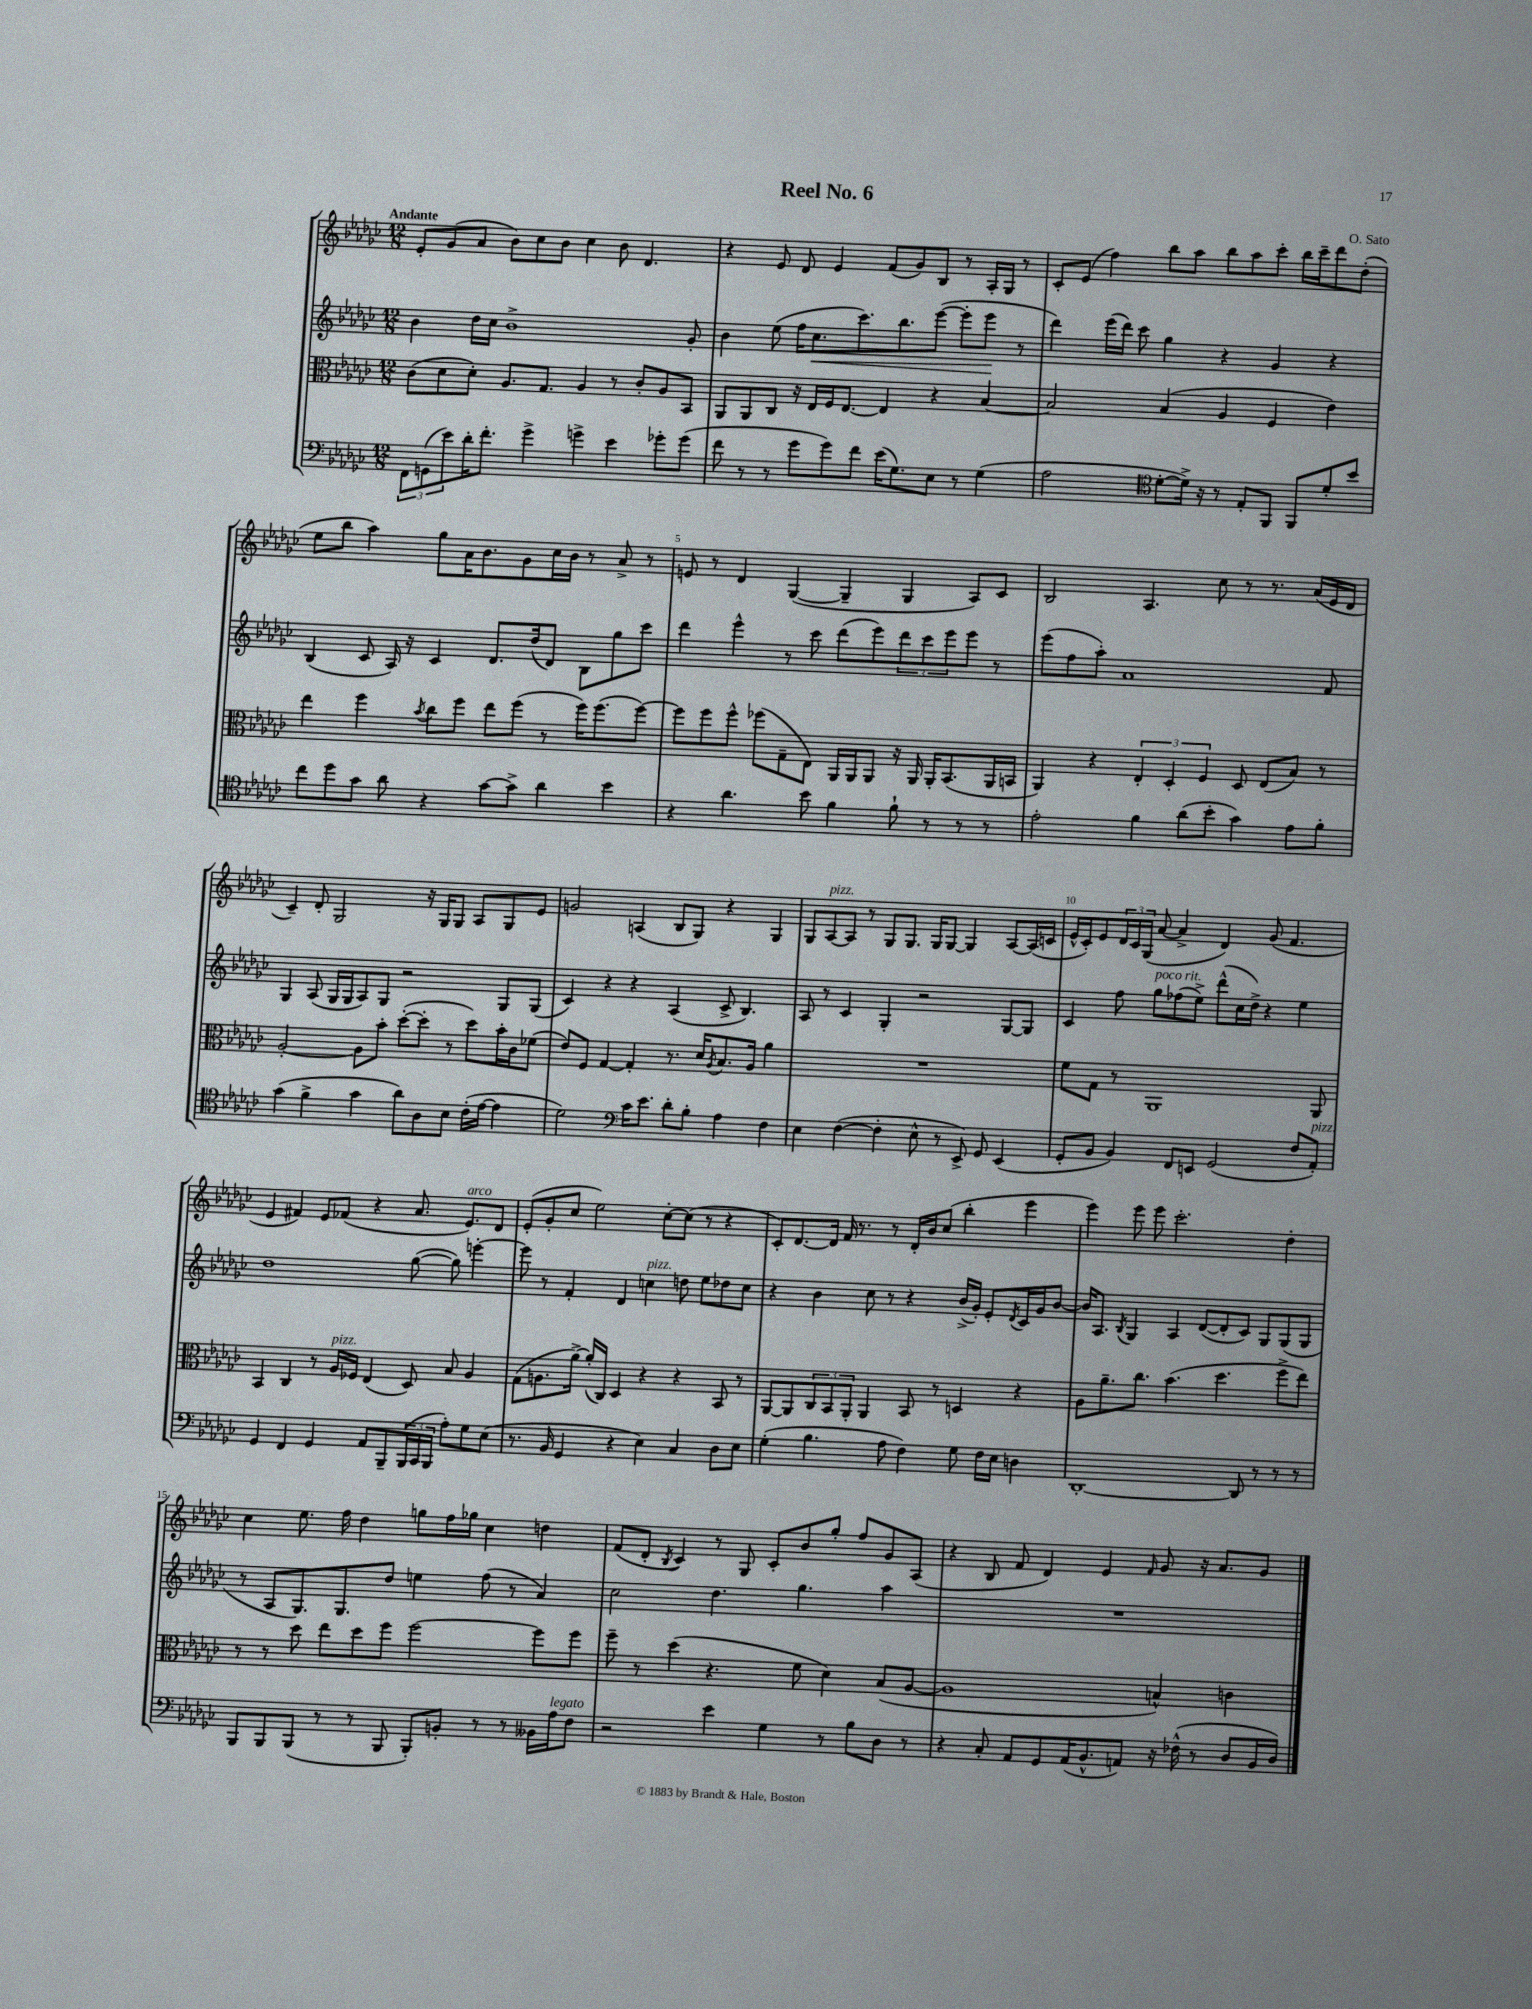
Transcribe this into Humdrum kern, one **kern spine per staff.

**kern	**kern	**kern	**kern
*staff4	*staff3	*staff2	*staff1
*clefF4	*clefC3	*clefG2	*clefG2
*k[b-e-a-d-g-c-]	*k[b-e-a-d-g-c-]	*k[b-e-a-d-g-c-]	*k[b-e-a-d-g-c-]
*M12/8	*M12/8	*M12/8	*M12/8
12FF\L	(8c-\L	4b-\	8e-'/L
(12GG\	.	.	.
.	8d-\	.	(8g-/
12e-\)	.	.	.
16d-'\K	8d-'\J)	16dd-\LL	8a-/J
8.f'\J	.	16cc-\JJ	.
.	8.A-/L	1b-^	8b-\L)
4g-^\	.	.	8cc-\
.	8.G-/J	.	.
.	.	.	8b-\J
4g^\	4A-/	.	4cc-\
4e-\	8r	.	8b-\
.	8c-'/L	.	4.d-/
8g-'\L	8A-/	.	.
(8g-\J	8BB-/J	8g-'/	.
=	=	=	=
8f\	8AA-/L	4b-\	4r
8r	8AA-/	.	.
8r	8C-/J	(8ee-\	8e-/
8g-\L	16r	16ff\LK	8d-/
.	16E-/LL	8.cc-\	.
8g-\)	16F/J	.	4e-/
.	[8.E-/J	.	.
8f\J	.	8.ccc-\)	.
(16e-\LK	4E-/]	.	(8f/L
8.G-\)	.	8.bb-\	.
.	.	.	8g-/)
8E-\J	4r	([8eee-\J	8B-/J
8r	.	8eee-'\]L	8r
(4G-\	[4B-/	8eee-\J	16A-'/LL
.	.	.	16G-/JJ
.	.	8r	8r
=	=	=	=
2A-\	2B-/]	4ddd-\)	8c-'/L
.	.	.	(8e-/J
.	.	(16eee-\LL	4ff\)
.	.	16ddd-\JJ)	.
.	.	8ccc-\	.
*clefC4	*	*	*
[8d-'\L	(4B-/	4gg-\	8bb-\L
16d-^\]Jk)	.	.	8aa-\J
16r	.	.	.
8r	4A-/	4r	8bb-\L
8E-'/L	.	.	8aa-\
8FF/J	4F/	4g-/	8ccc-'\J
8FF/L	.	.	16bb-\LL
.	.	.	16ccc-~\J
8d-'/	4e-\)	4r	8ddd-\
8b-/J	.	.	(8dd-'\J
=	=	=	=
8cc-\L	4ee-\	(4B-/	8ee-\L
8dd-\	.	.	8bb-\J
8g-\J	4ff\	8c-/	4aa-\)
8a-\	.	16A-/)	.
.	.	16r	.
.	8qb-/	.	.
4r	8cc-\L	4c-/	8gg-\L
.	8ff\J	.	16a-\K
.	.	.	8.b-\
[8g-\L	8ee-\L	8.d-/L	.
8g-^\]J	(8ff\J	.	8g-\
.	.	(16dd-/k	.
4a-\	8r	8d-/J)	16cc-\L
.	.	.	16b-\JJ
.	16ff\LK)	8B-\L	8r
.	(8.ff\	.	.
4b-\	.	8gg-\	8a-^/
.	[8ff\J)	8ccc-\J	8r
=	=	=	=
4r	8ff\]L	4ddd-\	8e/
.	8ff\	.	8r
4.a-\	8ff^^\J	4eee-^^\	4d-/
.	(8ff-\L	.	.
.	8G-~\	8r	([4G-/
8b-\	8E-\J)	8ccc-\	.
4f\	16AA-/LL	(8ddd-\L	4G-~/]
.	16AA-/J	.	.
.	8AA-/J	8eee-\)	.
8f`\	16r	12ddd-\	4G-/
.	16AA-/	.	.
.	.	12ccc-\	.
8r	16AA-'/LK	.	.
.	.	12eee-\	.
.	(8.BB-/	.	.
8r	.	8eee-\J	8A-/L)
8r	16AA-/L	8r	8c-/J
.	16BB/JJ	.	.
=	=	=	=
2e-'\	4AA-/)	(8eee-\L	2B-/
.	.	8ff\	.
.	4r	8aa-'\J)	.
.	.	1a-	.
4f\	6E-'/	.	4.A-/
.	6D-'/	.	.
(8a-\L	.	.	.
.	6F/	.	.
8b-'\J	.	.	8cc-\
4g-\)	8D-/	.	8r
.	(8E-/L	.	8.r
8e-\L	8B-/J)	.	.
.	.	.	(16a-/LL
8f'\J	8r	8f/	16e-/
.	.	.	16d-/JJ
=	=	=	=
(4g-\	[2A-'/	4G-/	4c-~/)
4f^\	.	(8A-/	8d-'/
.	.	16G-/LL	2G-/
.	.	16G-/J	.
4g-\	8A-\]L	8A-/)	.
.	8b-'\J	8G-/J	.
8a-\L)	([8dd-'\L	2r	.
8A-\	8dd-'\]J	.	16r
.	.	.	16G-/LK
8B-\J	8r	.	8G-/J
(16c-'\LL	8dd-\L)	.	8A-/L
[16e-\JJ	.	.	.
4e-\]	16b-'\L	8G-/L	8G-/
.	16c-\J	.	.
.	(8f-\J	(8G-/J	8e-/J
=	=	=	=
2d-\)	8e-/L)	4c-/)	2g/
.	8F/J	.	.
.	[4G-/	4r	.
*clefF4	*	*	*
16c-\LK	4G-'/]	4r	(4A/
8.e-\J	.	.	.
8d-'\L	8.r	(4A-/	8B-/L
8B-'\J	.	.	8G-/J)
.	16d-/LK	.	.
.	8qA-/	.	.
4A-\	8.B-/	8c-^/	4r
.	.	4.B-/)	.
.	16A-/Jk	.	.
4F\	4a-\	.	4G-/
=	=	=	=
4E-\	1.r	8A-/	8G-/L
.	.	8r	[8A-/
([4F\	.	4c-/	8A-/]J
.	.	.	8r
4F'\]	.	4G-'/	8G-/L
.	.	.	8.G-/J
8E-^^\	.	2r	.
.	.	.	16G-/LK
8r	.	.	[8G-/J
8EE-^/)	.	.	4G-/]
8GG-/	.	.	.
(4EE-/	.	[8G-/L	[8A-/L
.	.	8G-/]J	(16A-/]L
.	.	.	16c/JJ
=	=	=	=
8GG-'/L	8f\L	4c-/	16e-^^/LL
.	.	.	16c-'/J)
8BB-/J	8G-\J	.	8e-/
4BB-/)	8r	8ff\	24d-/L
.	.	.	24c-/
.	.	.	(24G-/JJ
.	1AA-	8gg-\L	[8a-/
8FF/L	.	(8ff-\	4a-^/]
8EE/J	.	8ee-^\J)	.
(2GG-/	.	(8ddd-^^\L	4d-/)
.	.	16cc-\L	.
.	.	16dd-^\JJ)	.
.	.	4r	(8g-/
.	.	.	4.f/
8F/L	.	4ee-\	.
8AA-'/J)	8AA-/	.	.
=	=	=	=
4GG-/	4BB-/	1dd-	4e-/
4FF/	4C-/	.	4f#/)
4GG-/	8r	.	8e-/L
.	16A-/LL	.	(8f-/J
.	16F-/JJ	.	.
8AA-/L	(4E-/	.	4r
8BBB-~/	.	.	.
(24BBB-/L	8D-/)	([8gg-\	8.a-/
24CC-/	.	.	.
24BBB-/JJ	.	.	.
8A-'\L)	8B-/	8gg-\])	.
.	.	.	8.e-/L)
8G-\	4A-/	[4eee'\	.
(8E-\J	.	.	8d-/J
=	=	=	=
8.r	(8G-\L	8eee\]	(8e-'/L
.	8.A\	8r	8g-'/
16BB-/	.	.	.
4GG-/	.	4f'/	8cc-/J
.	[16a-^\Jk)	.	.
.	(16a-'/]LL	.	2ee-\)
.	16C-/JJ)	.	.
4r	4D-/	4d-/	.
4E-\)	4r	4cc\	.
.	.	.	[8cc-'\L
4C-/	4r	8dd\	(8cc-\]J
.	.	8ee-\L	8r
8D-\L	8BB-/	8dd-\	4r
8E-\J	8r	8cc\J	.
=	=	=	=
(4G-'\	[8AA-/L	4r	8c-'/L)
.	8AA-/]	.	[8.d-/
4.B-\	12C-/	4b-\	.
.	.	.	16d-/]Jk
.	12BB-/	.	.
.	.	.	16f/
.	12AA-'/J	.	.
.	.	.	8.r
.	4AA-/	8cc-\	.
8A-\	.	8r	8r
4F\)	8BB-/	4r	16d-'/LL
.	.	.	16b-/J
.	8r	.	(8cc-/J
8G-\	4D/	(16b-^/LL	4bb-'\
.	.	16g-'/JJ)	.
16F\LL	.	8e-'/L	.
16E-\JJ	.	.	.
.	.	8qd-/	.
4D\	4r	16c-/L	4eee-\
.	.	16g-/J	.
.	.	[8b-/J	.
=	=	=	=
[1DD-'	8A-\L	16b-/]LK	4eee-\)
.	.	8.A-/J	.
.	8.a-~\	.	.
.	.	8qB-/	.
.	.	4G-/	8eee-\
.	8.cc-\J	.	.
.	.	.	8eee-\
.	(4.b-\	4A-/	2.ccc-'\
.	.	([8d-/L	.
.	4.dd-\	8d-'/]	.
8DD-/]	.	8c-/J)	.
8r	.	8G-/L	.
8r	8ff^\L	(8G-/	4dd-'\
8r	8ee-\J)	8G-/J	.
=	=	=	=
8BBB-/L	8r	8r	4cc-\
8BBB-/	8r	8A-/L	.
(8BBB-/J	8dd-\	8.G-/)	8.ee-\
8r	8ee-\L	.	.
.	.	8.G-/	16ff\
8r	8dd-\	.	4dd-\
8BBB-/	8ff\J	8dd-/J	.
8BBB-'/L)	[2ff\	4ee\	8gg\L
8BB'/J	.	.	16ff\L
.	.	.	16gg-\JJ
8r	.	(8ff\	4cc-\
8r	.	8r	.
16BB--\LL	8ff\]L	4a-/)	4dd\
16A-\J	.	.	.
8F\J	8ff\J	.	.
=	=	=	=
2r	8ff~\	2cc-\	(8f/L
.	8r	.	8d-'/J
.	.	.	8qB-/
.	(4dd-\	.	4c-/)
4e-\	4.r	4.dd-\	8r
.	.	.	8G-/
4G-\	.	.	8c-'/L
.	8f\	4.gg-\	8b-/
8r	4d-\)	.	8gg-'/J
8B-\L	.	.	8ff/L
8D-\J	(8B-/L	4aa-\	8g-/
8r	[8A-/J	.	(8A-/J
=	=	=	=
4r	1A-]	1.r	4r
8C-'/	.	.	8B-/
8AA-/L	.	.	8f/
8GG-/	.	.	4d-/)
(16AA-/K	.	.	.
8.BB-^^/	.	.	.
.	.	.	4e-/
8AA/J)	.	.	.
.	.	.	16qqf/
16r	4B^^/)	.	8g-/
(16F-^^\	.	.	.
8r	.	.	16r
.	.	.	8.a-/L
8D-/L	4c\	.	.
16BB-/L	.	.	8g-/J
16D-/JJ)	.	.	.
==	==	==	==
*-	*-	*-	*-
